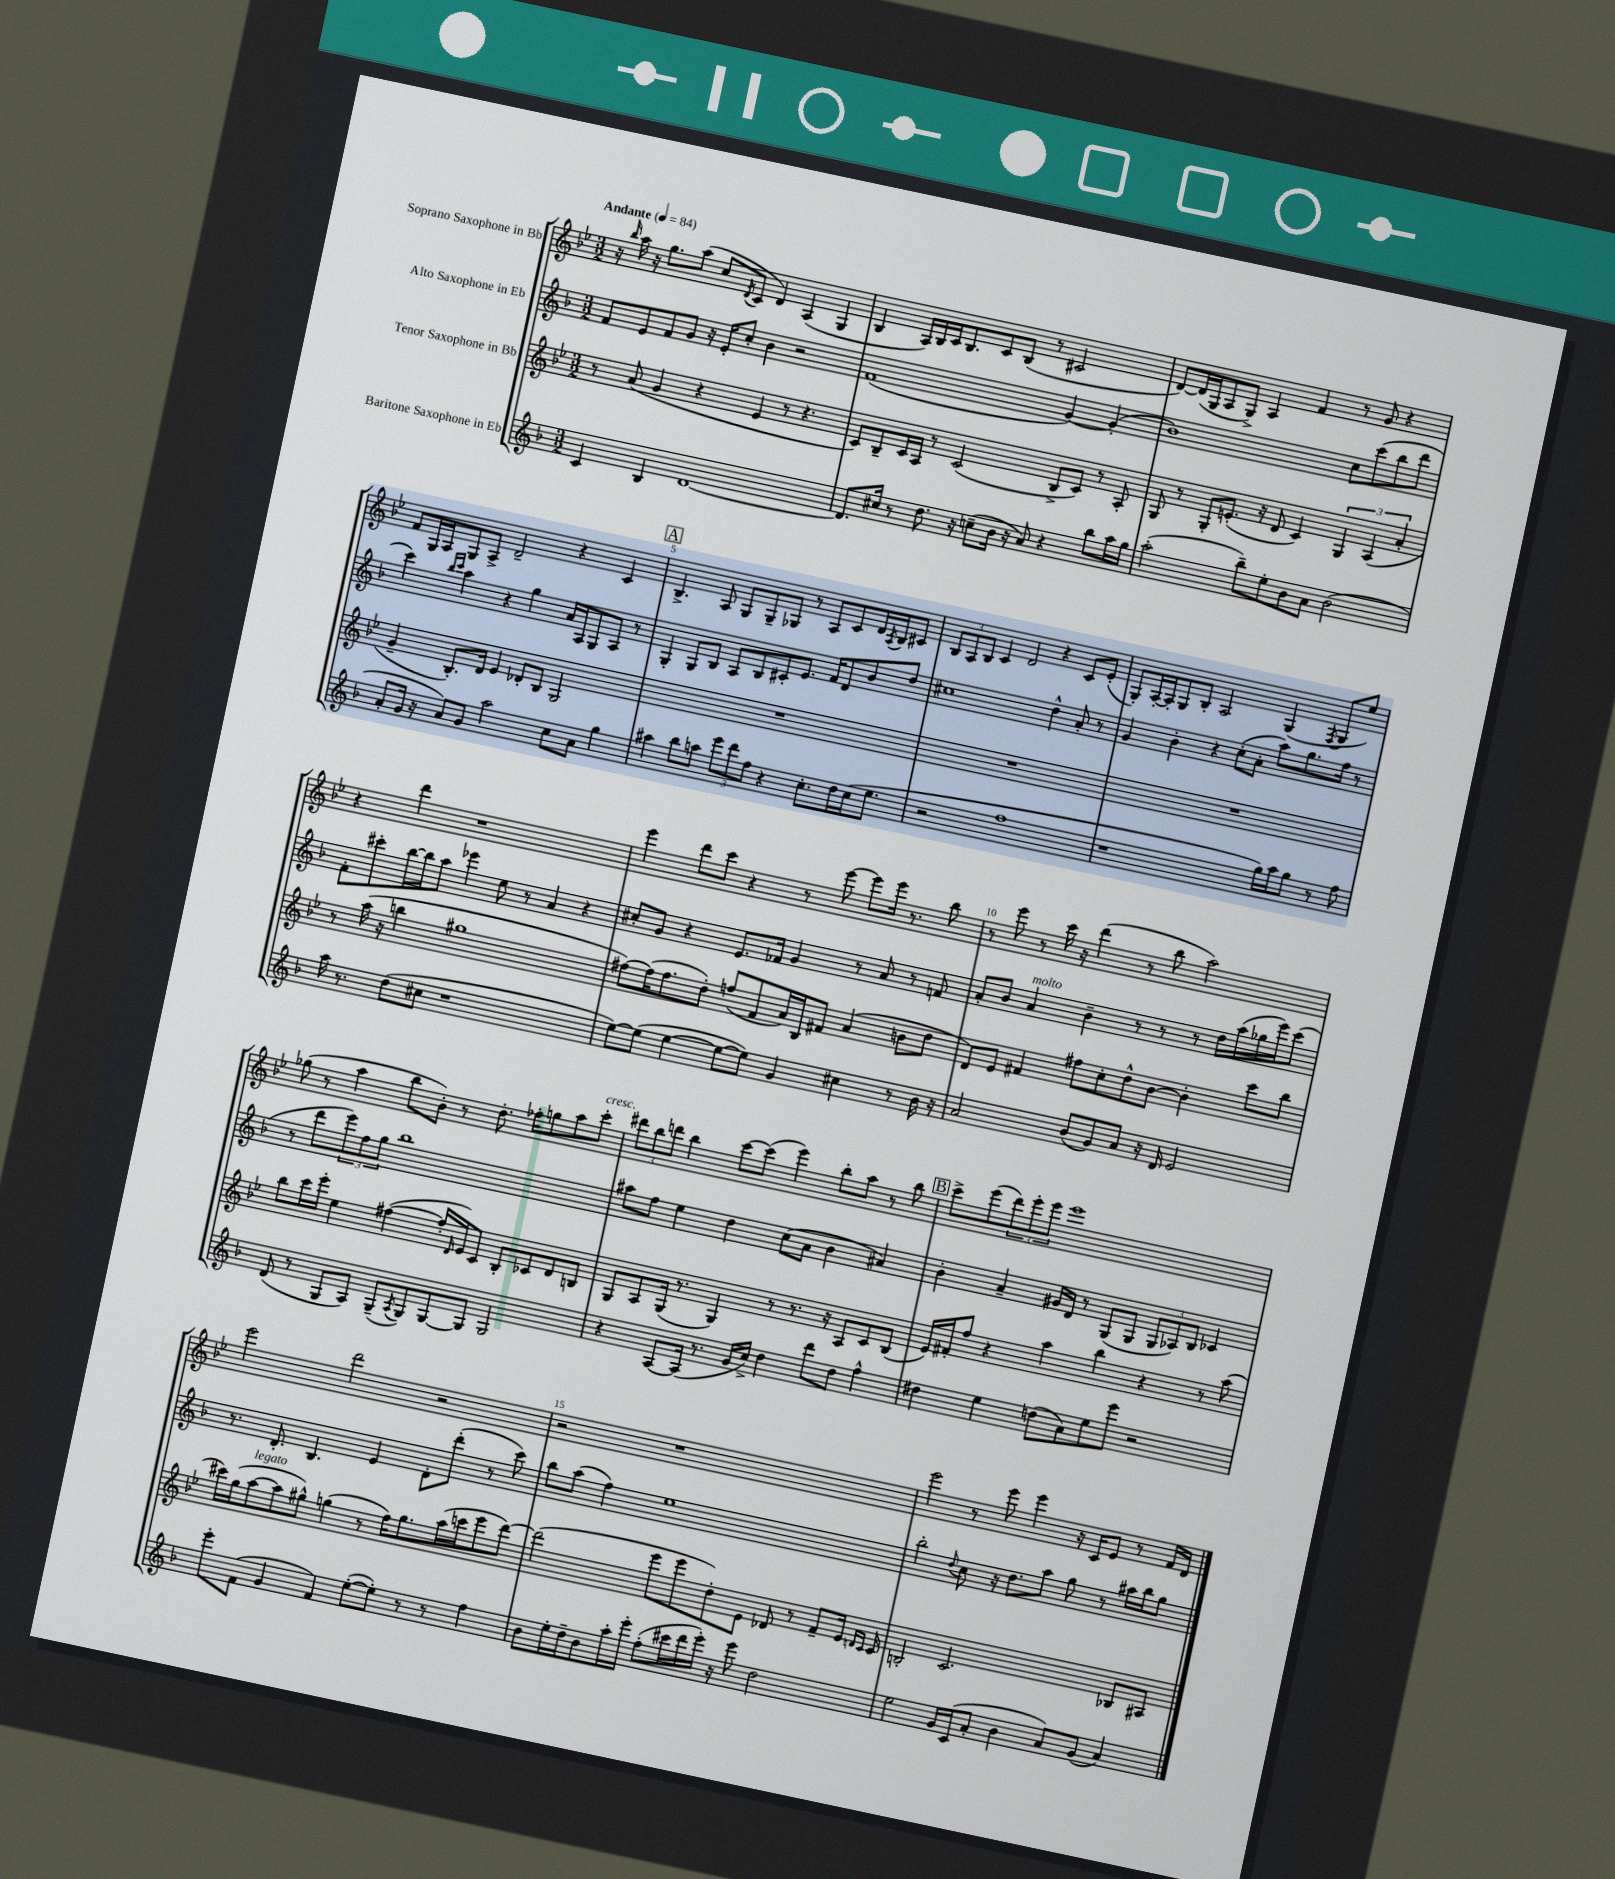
<<
\new StaffGroup <<
\new Staff = "s0" \with { instrumentName = "Soprano Saxophone in Bb" } {
    \clef treble \key bes \major \numericTimeSignature \time 3/2 \tempo "Andante" 4 = 84
    r16 \grace { bes''16 } a''16 r16 g''8. a''8( c''8 \acciaccatura { d'8 } c'8 d'4) a4( g4 |
    bes4 a16) bes16 c'16 bes8. c'8 bes8( r8 cis'2 |
    d'8~) d'16( g16 a8 g8->) a4 f'4 r8 g'8 r4 |
    f'8 g16 a16 g8 a8-> d'2-- r4 c'4 |
    \mark \markup { \box "A" } bes4.-> a8 g8 g8-- ges8 r8 a8 c'8 d'16 \acciaccatura { a8 } bes16 cis'8 |
    \tuplet 3/2 { bes8 a8 bes8 } c'4 d'2 r4 c'8 ees'8-.( |
    g8-.) a16~-. a16-. g8 bes8-. a2 g4( \acciaccatura { f8 } g8 ees''8) |
    r4 d'''4 r1 |
    ees'''4 d'''8 c'''8 r4 r8 ees'''8~ ees'''8 ees'''16 r8. bes''8 |
    r8 ees'''8 r8 c'''16 r16 d'''4( r8 bes''8 a''2) |
    ges''8( r8 a''4 bes''8 bes'8-.) r8 d''8.-. fes''16-. g''8 a''8 c'''8-.^\markup { \italic "cresc." } |
    \tuplet 3/2 { dis'''8 bes''8 d'''8 } bes''4 c'''8~ c'''8( ees'''4) bes''8-. a''8 r8 bes''8 |
    \mark \markup { \box "B" } c'''8-> ees'''8( \tuplet 3/2 { d'''8) ees'''8-. ees'''8 } ees'''1 |
    ees'''2 d'''2 r2 |
    r2 r1 |
    ees'''2 r8 ees'''8 ees'''4 r16 c'16 ees'8 r8 f'16 d'16 \bar "|." |
}
\new Staff = "s1" \with { instrumentName = "Alto Saxophone in Eb" } {
    \clef treble \key f \major \numericTimeSignature \time 3/2
    f'8 e'8 f'8 g'8 r16 e'16-. c''8-. bes'4 r2 |
    f'1( g'4~) g'4-.( |
    bes'1) c''8 c'''8( bes''8 d'''8 |
    c'''4) \grace { bes''16 c'''16 } a''4 r4 g''4 a'16 a16 g8 a8 r8 |
    \mark \markup { \box "A" } g4-. g8 bes8 a8 bes8 cis'8-. e'8. f'16 d'8 bes'8 d''8 |
    cis''1 d''4-^ a'8-. r8 |
    g'4 bes'4-. r4 c''8-.( a'8-. a''8) g''8. f''16 r8 |
    f'8-. cis'''8-. bes''16~ bes''16 a''8 ees'''4 e''8 r8 a'4 r4 |
    cis''8-. g'8 r4 e'8. fes'16 g'4 r8 a'8 r8 f'8 |
    a'8-. bes'8 a'4^\markup { \italic "molto" } bes'4-- r8 r8 r8 d''16 a''16( ges''16 e'''16) c'''8( |
    r8 d'''8 \tuplet 3/2 { e'''8) f''8 g''8 } bes''1 |
    ais''8 f''8 e''4 d''4 c''8( a'8 bes'4 ais'4) |
    \mark \markup { \box "B" } bes'4-. a'4-- gis'16 d'16 r8 g8( g8 \tuplet 3/2 { g8 aes8) bes8 } ces'4 |
    r8. d'8.-. bes4. e'4 d'8-. d'''8-.( r8 c'''8) |
    bes''8 a''8( f''4) e''1 |
    bes''2-. \appoggiatura { d''8 } c''8 r16 d''8. a''8 g''8 r8 ais''16 bes''16 g''8 \bar "|." |
}
\new Staff = "s2" \with { instrumentName = "Tenor Saxophone in Bb" } {
    \clef treble \key bes \major \numericTimeSignature \time 3/2
    r8 a'8( g'4 r4 ees'4 r8 r4. |
    c'8) bes8-- c'16 a16 r8 c'2( bes8-> c'8) r8 a8-. |
    g8 r8 g8-. e'8.-.( r16 d'8 c'4) \tuplet 3/2 { g4 a4( a'4-. } |
    g'4-- bes8.-.) d'16 ees'4 des'8-. bes8 g2 |
    \mark \markup { \box "A" } R1. |
    R1. |
    R1. |
    r8 a''16( r16 b''4 gis''1 |
    fis''8~) fis''16( fis''8. d''8-.) f''8( f'8 a'16) bes16 fis'8 a'4( b'8 d''8 |
    d'8) ees'8 fis'4 fis''8 c''8-. d''8-^ bes'8~ bes'4-. c'''8 bes''8 |
    bes''8 c'''16 ees'''16-. ees''4 fis''4~( fis''16-. \grace { d'16 } ees'16) c'8 bes8-. ces'8 d'8 b8 |
    g8 a8 g16( r8. g4) r8 r8. r16 a8 c'8 bes8( |
    \mark \markup { \box "B" } ees'16) fis'16-. f''8 r4 a''4 bes''4 r4 r8 a''8( |
    cis'''16) g''16( a''8~^\markup { \italic "legato" } a''8 gis''8-^) g''4( r8 f''16) g''8. a''16( c'''16 ees'''8 d'''8~) |
    d'''2( ees'''8 ees'''8 d''8-.) ees'8 des'8 r8 f'8-- ees'16 \grace { d'16 c'16 } c'16 |
    b2-. c'2. bes8 ais8 \bar "|." |
}
\new Staff = "s3" \with { instrumentName = "Baritone Saxophone in Eb" } {
    \clef treble \key f \major \numericTimeSignature \time 3/2
    c'4 bes4 d'1~ |
    d'8. cis''16 r8 d''8. r16 c''8--( bes'16 r16 a'8) r4 bes''8 a''16 g''16 |
    a''2-.( bes''8--) e''8-. bes'8 a'8 bes'2( |
    a'8-. g'16 r16 a'8) g'8 a''2 c''8 a'8 g''4 |
    \mark \markup { \box "A" } ais''4 bes''8 a''8 \tuplet 3/2 { e'''8 d'''8 f''8 } r4 c''8.-. d''16 c''16( e''8. |
    r2 f''1 |
    r1 g''16) a''16 g''8 r8 f''8 |
    a''16 r8. d''8( cis''8 r1 |
    e''8~) e''8( e''4~ e''8~ e''8) g'4 cis''4 r8 bes'16 r16 |
    a'2 bes'8( g'8) a'8 r16 d'16 e'2 |
    d'8( r8 g8 a8) g8--( \acciaccatura { a8 } g8) g8~ g8 g2 |
    r4 a8~ a16( r8. g'16 c''16->) d''4 d'''8 d''8 f''4-^ |
    \mark \markup { \box "B" } dis''4 e''4 d''8( a'8) e''8 e'''8 r2 |
    e'''8-. f'8( g'4 f'4) e''8~-.( e''8-.) r8 r8 f''4 |
    bes'8 e''16-. d''16-- bes'8 a''16-. e'''16-. f''8-.( cis'''16 d'''16 e'''16-.) r16 e'''8 d''2 |
    e''2 g'16 c'16( a'8-. bes'4 a'8) g'8( a'4) \bar "|." |
}
>>
>>
\layout { \context { \Score \override BarNumber.break-visibility = ##(#f #t #t) barNumberVisibility = #(every-nth-bar-number-visible 5) } }
